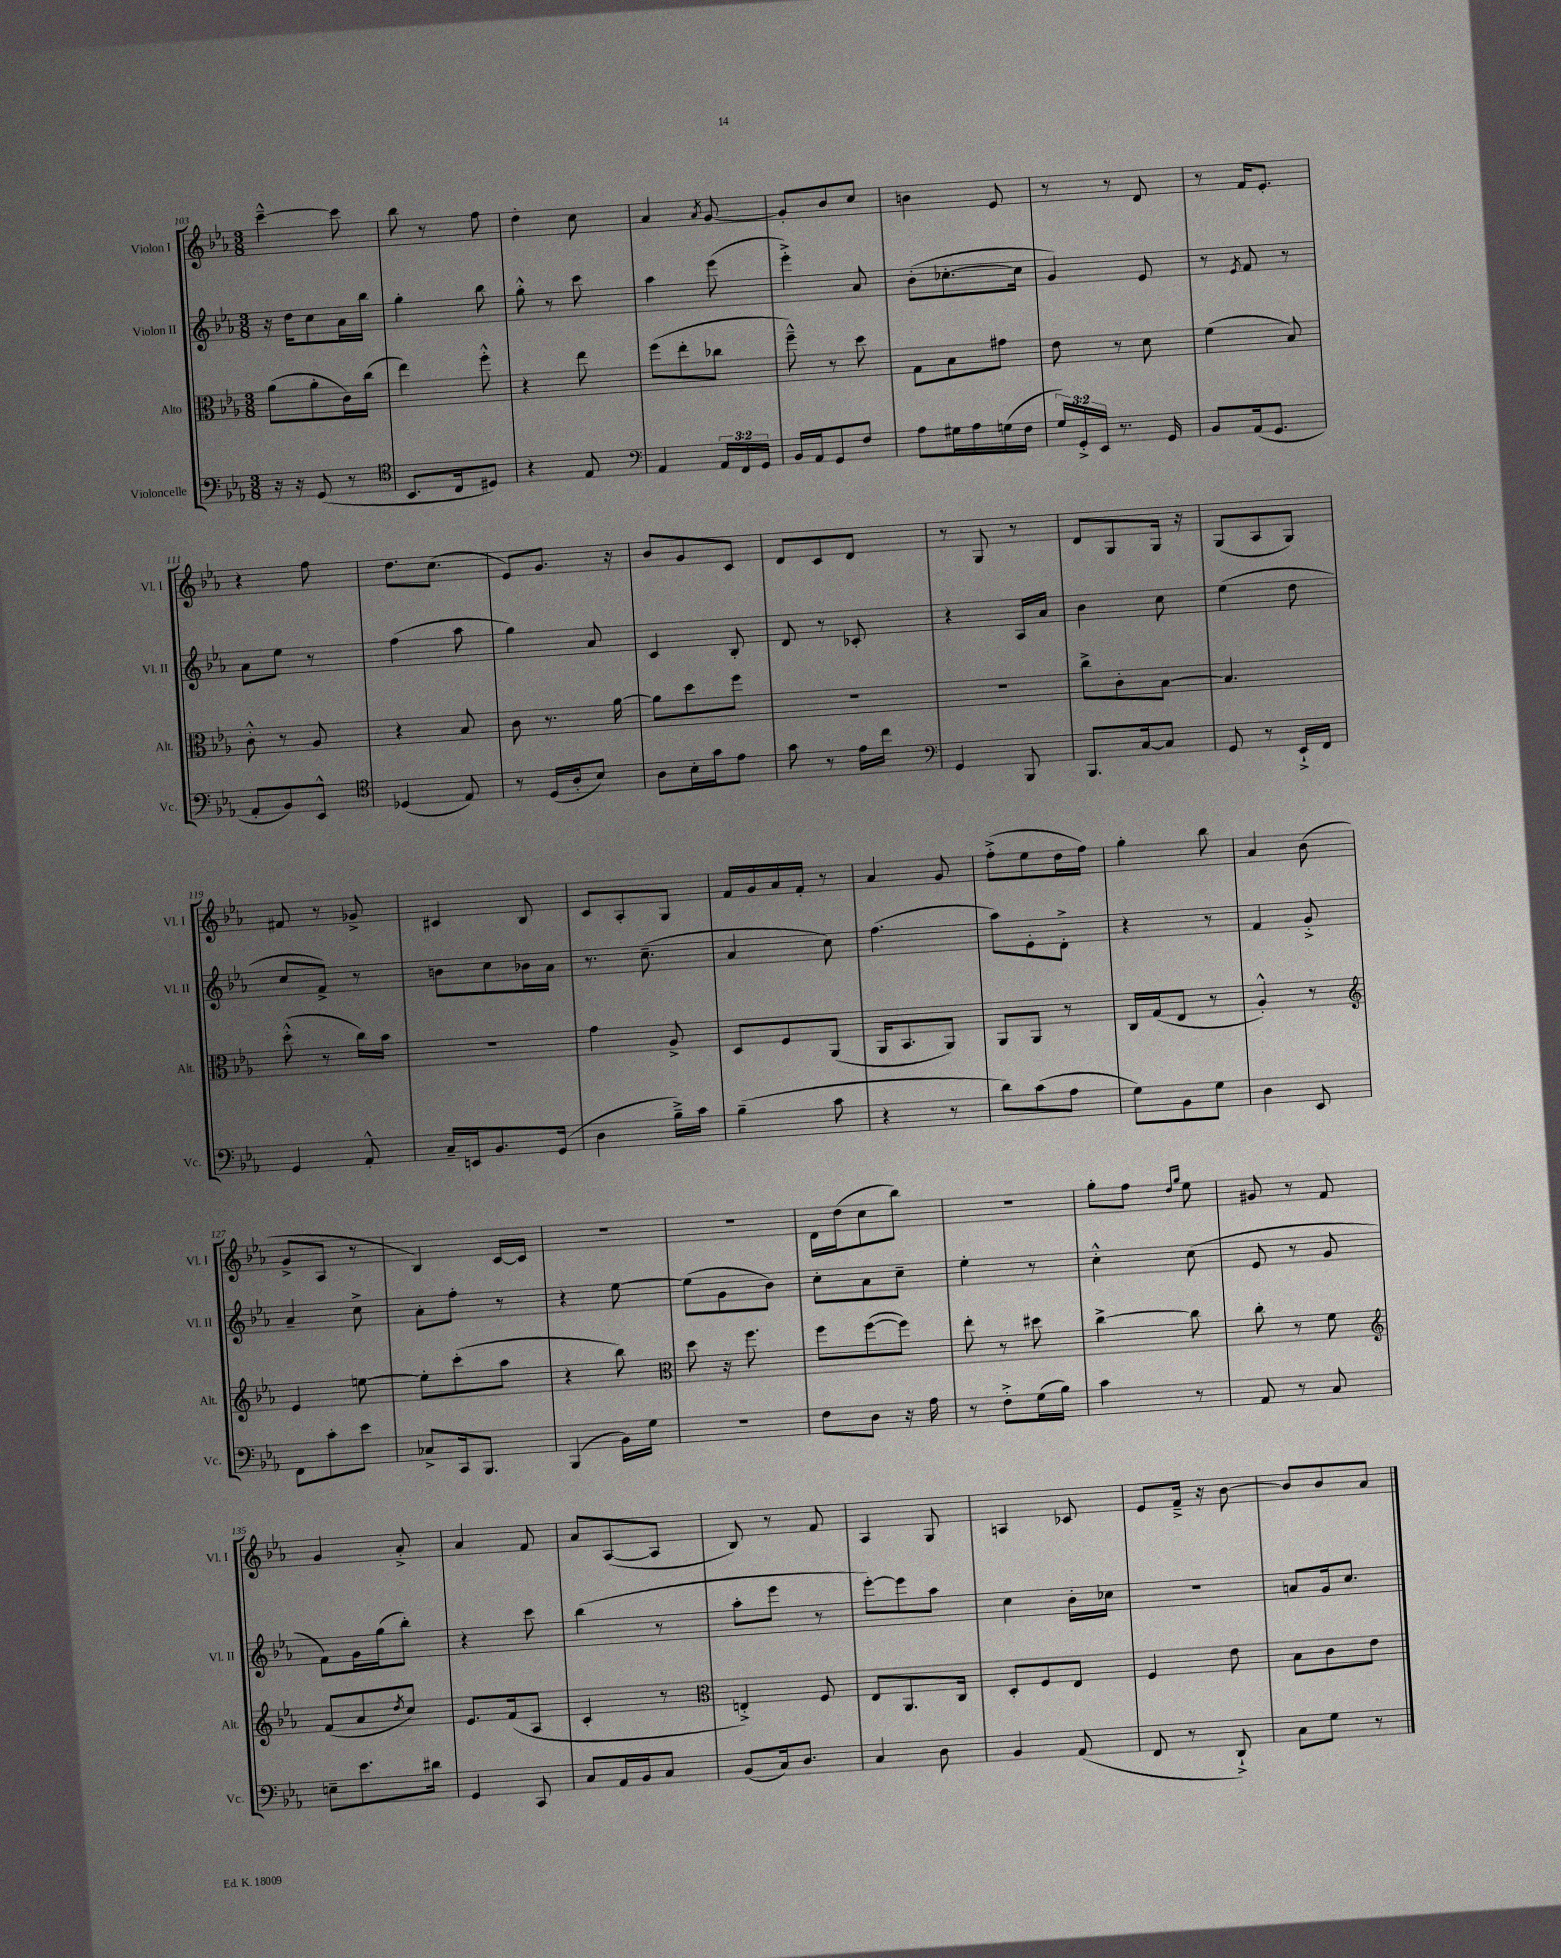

**kern	**kern	**kern	**kern
*staff4	*staff3	*staff2	*staff1
*clefF4	*clefC3	*clefG2	*clefG2
*k[b-e-a-]	*k[b-e-a-]	*k[b-e-a-]	*k[b-e-a-]
*M3/8	*M3/8	*M3/8	*M3/8
16r	(8a-	16r	[4ccc~^^
16r	.	16dd	.
(8GG	8a-'	8cc	.
8r	16c)	16a-	8ccc]
.	(16cc	16bb-	.
=	=	=	=
*clefC4	*	*	*
8.BB-	4ee-)	4gg'	8bb-
.	.	.	8r
16C	.	.	.
8D#)	8ff'^^	8bb-	8ff
=	=	=	=
4r	4r	8gg'^^	4dd'
.	.	8r	.
8E-	8ee-	8ccc	8cc
=	=	=	=
*clefF4	*	*	*
4AA-	(8ff	4aa-	4a-
.	8ee-'	.	.
.	.	.	8qa-
24AA-	8cc-	(8eee-	[8g
24FF	.	.	.
24GG	.	.	.
=	=	=	=
16BB-	8ff~^^)	4eee-'^)	8g']
16AA-	.	.	.
8GG	8r	.	8b-
8F	8dd	8a-	8cc
=	=	=	=
8A-	8G	(8b-'	4b
16G#	8B-	[8.cc-'	.
16A-	.	.	.
(16G	8g#	.	8e-
16F	.	16cc-]	.
=	=	=	=
24G)	8e-	4g)	8r
24GG'^	.	.	.
24EE-	.	.	.
8.r	8r	.	8r
.	8d	8e-	8d
16GG	.	.	.
=	=	=	=
8BB-	(4f	8r	8r
.	.	8qe-	.
(16AA-	.	8f	16f
8.GG	.	.	8.e-'
.	8B-)	8r	.
=	=	=	=
8AA-'	8c'^^	8a-	4r
8BB-)	8r	8ee-	.
8EE-^^	8A-	8r	8ff
=	=	=	=
*clefC4	*	*	*
(4D-	4r	(4ff	8.dd
.	.	.	(8.cc
8E-)	8B-	8aa-	.
=	=	=	=
8r	8c	4gg)	8e-)
(16D	8.r	.	8.g
16A-'	.	.	.
8B-)	.	8a-	.
.	[16a-	.	16r
=	=	=	=
8A-	8a-]	4c	8b-
16B-'	8dd	.	8g
16g	.	.	.
8e-	8ff	8B-'	8c
=	=	=	=
8g	4.r	8d	8d
8r	.	8r	8c
16e-	.	8c-'	8d
16cc	.	.	.
=	=	=	=
*clefF4	*	*	*
4GG	4.r	4r	8r
.	.	.	8G
8BBB-	.	16A-	8r
.	.	16a-	.
=	=	=	=
8.BBB-	8cc^	4b-	8d
.	8c'	.	8G
[16C	.	.	.
8C]	[8B-	8cc	16G
.	.	.	16r
=	=	=	=
8GG	4.B-]	(4ee-	(8G
8r	.	.	8A-
16EE-`^	.	8dd	8G)
16FF	.	.	.
=	=	=	=
4GG	(8dd'^^	8cc	8f#
.	8r	8f^)	8r
8AA-'^^	16cc)	8r	8g-^
.	16b-	.	.
=	=	=	=
16C~	4.r	8b	4c#
16EE	.	.	.
8.BB-	.	8cc	.
.	.	16b-	8B-
(16GG	.	16a-	.
=	=	=	=
4D	4g	8.r	8c
.	.	.	8A-'
.	.	(8.cc~	.
16B-~^)	8A-^	.	8G
16c	.	.	.
=	=	=	=
(4B-~	8D	4a-	16f
.	.	.	16g
.	8F	.	16a-
.	.	.	16f'
8c	(8AA-	8cc)	8r
=	=	=	=
4r	16AA-	(4.ff	4a-
.	8.BB-	.	.
8r	8AA-)	.	8g
=	=	=	=
8d)	8AA-	8aa-)	(8ff'^
(8c	8AA-	8e-'	8ee-
8A-	8r	8d'^	16dd
.	.	.	16ff)
=	=	=	=
8G)	16C	4r	4gg'
.	(16G	.	.
8BB-	8E-	.	.
8G	8r	8r	8bb-
=	=	=	=
4D	4A-'^^)	4f	4a-
8EE-	8r	8g'^	(8b-
=	=	=	=
*	*clefG2	*	*
8FF	4e-	4a-~	8g^
8c'	.	.	8A-
8e-	[8ee	8cc^	8r
=	=	=	=
8C-^	8ee']	8a-'	4B-)
16CC	(8ccc'	8ff'	.
8.BBB-	.	.	.
.	8aa-	8r	[16c
.	.	.	16c]
=	=	=	=
(4BBB-	4r	4r	4.r
16BB-)	8bb-)	[8ee-	.
16G	.	.	.
=	=	=	=
*	*clefC3	*	*
4.r	8dd	(8ee-]	4.r
.	16r	8g	.
.	8.ff	.	.
.	.	8b-)	.
=	=	=	=
8F	8ff	8cc'	16d
.	.	.	(16dd
8D	([8ff	8a-	8cc
16r	8ff])	8cc~	8bb-)
16A-	.	.	.
=	=	=	=
8r	8ee-'	4ee-'	4.r
8F'^	8r	.	.
(16G	8dd#	8r	.
16B-)	.	.	.
=	=	=	=
4c	[4cc^	4cc'^^	8gg'
.	.	.	8ff
.	.	.	16qqdd
.	.	.	16qqgg
8r	8cc]	(8cc	8ee-
=	=	=	=
8AA-	8cc'	8e-	8g#
8r	8r	8r	8r
8C	8f	8g	8f
=	=	=	=
*	*clefG2	*	*
8E~	(8f	8f)	4g
8.e-	8a-	16g	.
.	.	(16gg	.
.	8qdd	.	.
.	8cc)	8bb-')	8a-'^
16d#	.	.	.
=	=	=	=
4GG	8.e-	4r	4a-
.	(16f	.	.
8CC	8A-	8ccc	8f
=	=	=	=
8C	4c'	(4bb-	8a-
16AA-	.	.	([8A-
16BB-	.	.	.
8C	8r	8r	8A-]
=	=	=	=
*	*clefC3	*	*
(8BB-	4E'^)	8aa-'	8B-)
16C)	.	8eee-	8r
8.D	.	.	.
.	8F	8r	8f
=	=	=	=
4C	8E-	[8eee-')	4A-
.	8.AA-	8eee-]	.
8D	.	8aa-	8G
.	16C	.	.
=	=	=	=
4BB-	8D'	4cc	4A
.	8F	.	.
(8AA-	8E-	16b-'	8c-
.	.	16cc-	.
=	=	=	=
8FF	4F	4.r	8e-
8r	.	.	16f~^
.	.	.	16r
8DD`^)	8e-	.	[8b-
=	=	=	=
8C	8B-	8a	8b-]
8G	8c	16g	8b-
.	.	8.cc	.
8r	8e-	.	8a-
==	==	==	==
*-	*-	*-	*-
